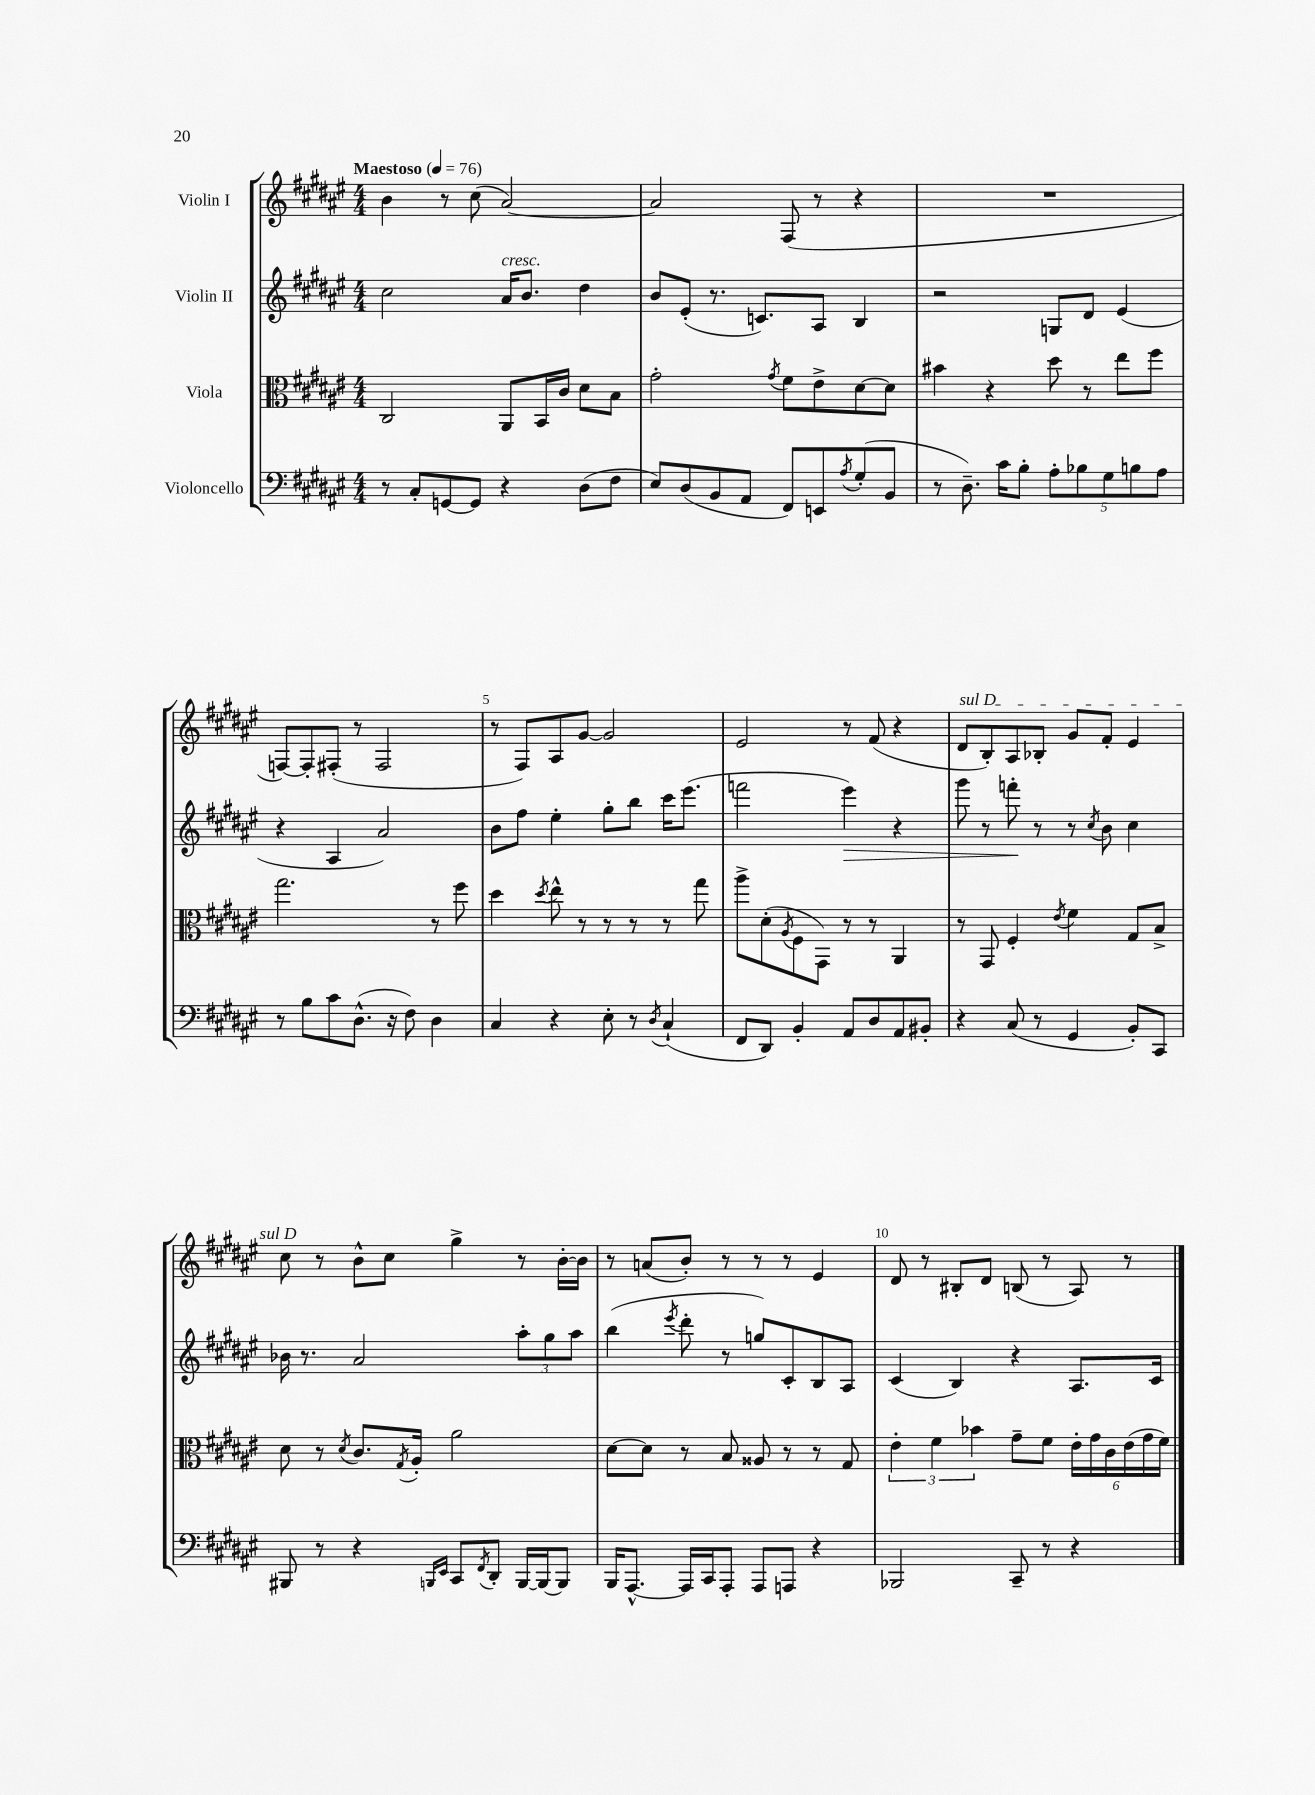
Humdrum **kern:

**kern	**kern	**kern	**kern
*staff4	*staff3	*staff2	*staff1
*clefF4	*clefC3	*clefG2	*clefG2
*k[f#c#g#d#a#e#]	*k[f#c#g#d#a#e#]	*k[f#c#g#d#a#e#]	*k[f#c#g#d#a#e#]
*M4/4	*M4/4	*M4/4	*M4/4
*MM76	*MM76	*MM76	*MM76
8r	2C#	2cc#	4b
8C#'	.	.	.
[8GG	.	.	8r
8GG]	.	.	(8cc#
4r	8AA#	16a#	[2a#)
.	.	8.b	.
.	16BB	.	.
.	16c#	.	.
(8D#	8d#	4dd#	.
8F#	8B	.	.
=	=	=	=
8E#)	2g#'	8b	2a#]
(8D#	.	(8e#'	.
8BB	.	8.r	.
8AA#	.	.	.
.	.	8.c)	.
.	8qg#	.	.
8FF#)	8f#	.	(8F#
8EE	8e#^	8A#	8r
8qA#	.	.	.
(8G#'	[8d#	4B	4r
8BB	8d#]	.	.
=	=	=	=
8r	4b#	2r	1r
8.D#~)	.	.	.
.	4r	.	.
16c#	.	.	.
8B'	.	.	.
10A#'	8dd#	8G	.
10B-	.	.	.
.	8r	8d#	.
10G#	.	.	.
.	8ee#	(4e#	.
10B	.	.	.
.	8ff#	.	.
10A#	.	.	.
=	=	=	=
8r	2.gg#	4r	[8F)
8B	.	.	8F']
8c#	.	4A#	(8F#'
(8.D#^^	.	.	8r
.	.	2a#)	2F#
16r	.	.	.
8F#)	.	.	.
4D#	8r	.	.
.	8ff#	.	.
=	=	=	=
4C#	4dd#	8b	8r
.	.	8ff#	8F#)
.	8qdd#	.	.
4r	8ee#^^	4ee#'	8A#
.	8r	.	[8g#
8E#'	8r	8gg#'	2g#]
8r	8r	8bb	.
8qD#	.	.	.
(4C#`	8r	16ccc#	.
.	.	(8.eee#	.
.	8gg#	.	.
=	=	=	=
8FF#	8aa#^	2fff	2e#
8DD#)	(8d#'	.	.
.	8qA#	.	.
4BB'	8F#	.	.
.	8GG#)	.	.
8AA#	8r	4eee#)	8r
8D#	8r	.	(8f#
8AA#	4AA#	4r	4r
8BB#'	.	.	.
=	=	=	=
4r	8r	8ggg#	8d#
.	8GG#	8r	8B')
(8C#	4F#'	8fff'	8A#
8r	.	8r	8B-'
.	8qe#	.	.
4GG#	4f#	8r	8g#
.	.	8qcc#	.
.	.	8b	8f#'
8BB')	8G#	4cc#	4e#
8CC#	8B^	.	.
=	=	=	=
8BBB#	8d#	16b-	8cc#
.	.	8.r	.
8r	8r	.	8r
.	8qd#	.	.
4r	8.c#	2a#	8b^^
.	.	.	8cc#
.	8qG#	.	.
.	16A#'	.	.
16qqBBB	.	.	.
16qqEE#	.	.	.
8CC#	2a#	.	4gg#^
8qFF#	.	.	.
8DD#'	.	.	.
[16BBB	.	12aa#'	8r
16BBB_	.	.	.
.	.	12gg#	.
8BBB]	.	.	[16b'
.	.	12aa#	.
.	.	.	16b]
=	=	=	=
16BBB	[8d#	(4bb	8r
[8.AAA#^^	.	.	.
.	8d#]	.	(8a
.	.	8qeee#	.
16AAA#]	8r	8ddd#'	8b')
16CC#	.	.	.
8AAA#'	8B	8r	8r
8AAA#	8A##	8gg)	8r
8AAA	8r	8c#'	8r
4r	8r	8B	4e#
.	8G#	8A#	.
=	=	=	=
2BBB-	6e#'	(4c#	8d#
.	.	.	8r
.	6f#	.	.
.	.	4B)	8B#'
.	6b-	.	.
.	.	.	8d#
8CC#~	8g#~	4r	(8B
8r	8f#	.	8r
4r	24e#'	8.A#	8A#)
.	24g#	.	.
.	24c#	.	.
.	(24e#	.	8r
.	24g#	.	.
.	.	16c#	.
.	24f#)	.	.
==	==	==	==
*-	*-	*-	*-
